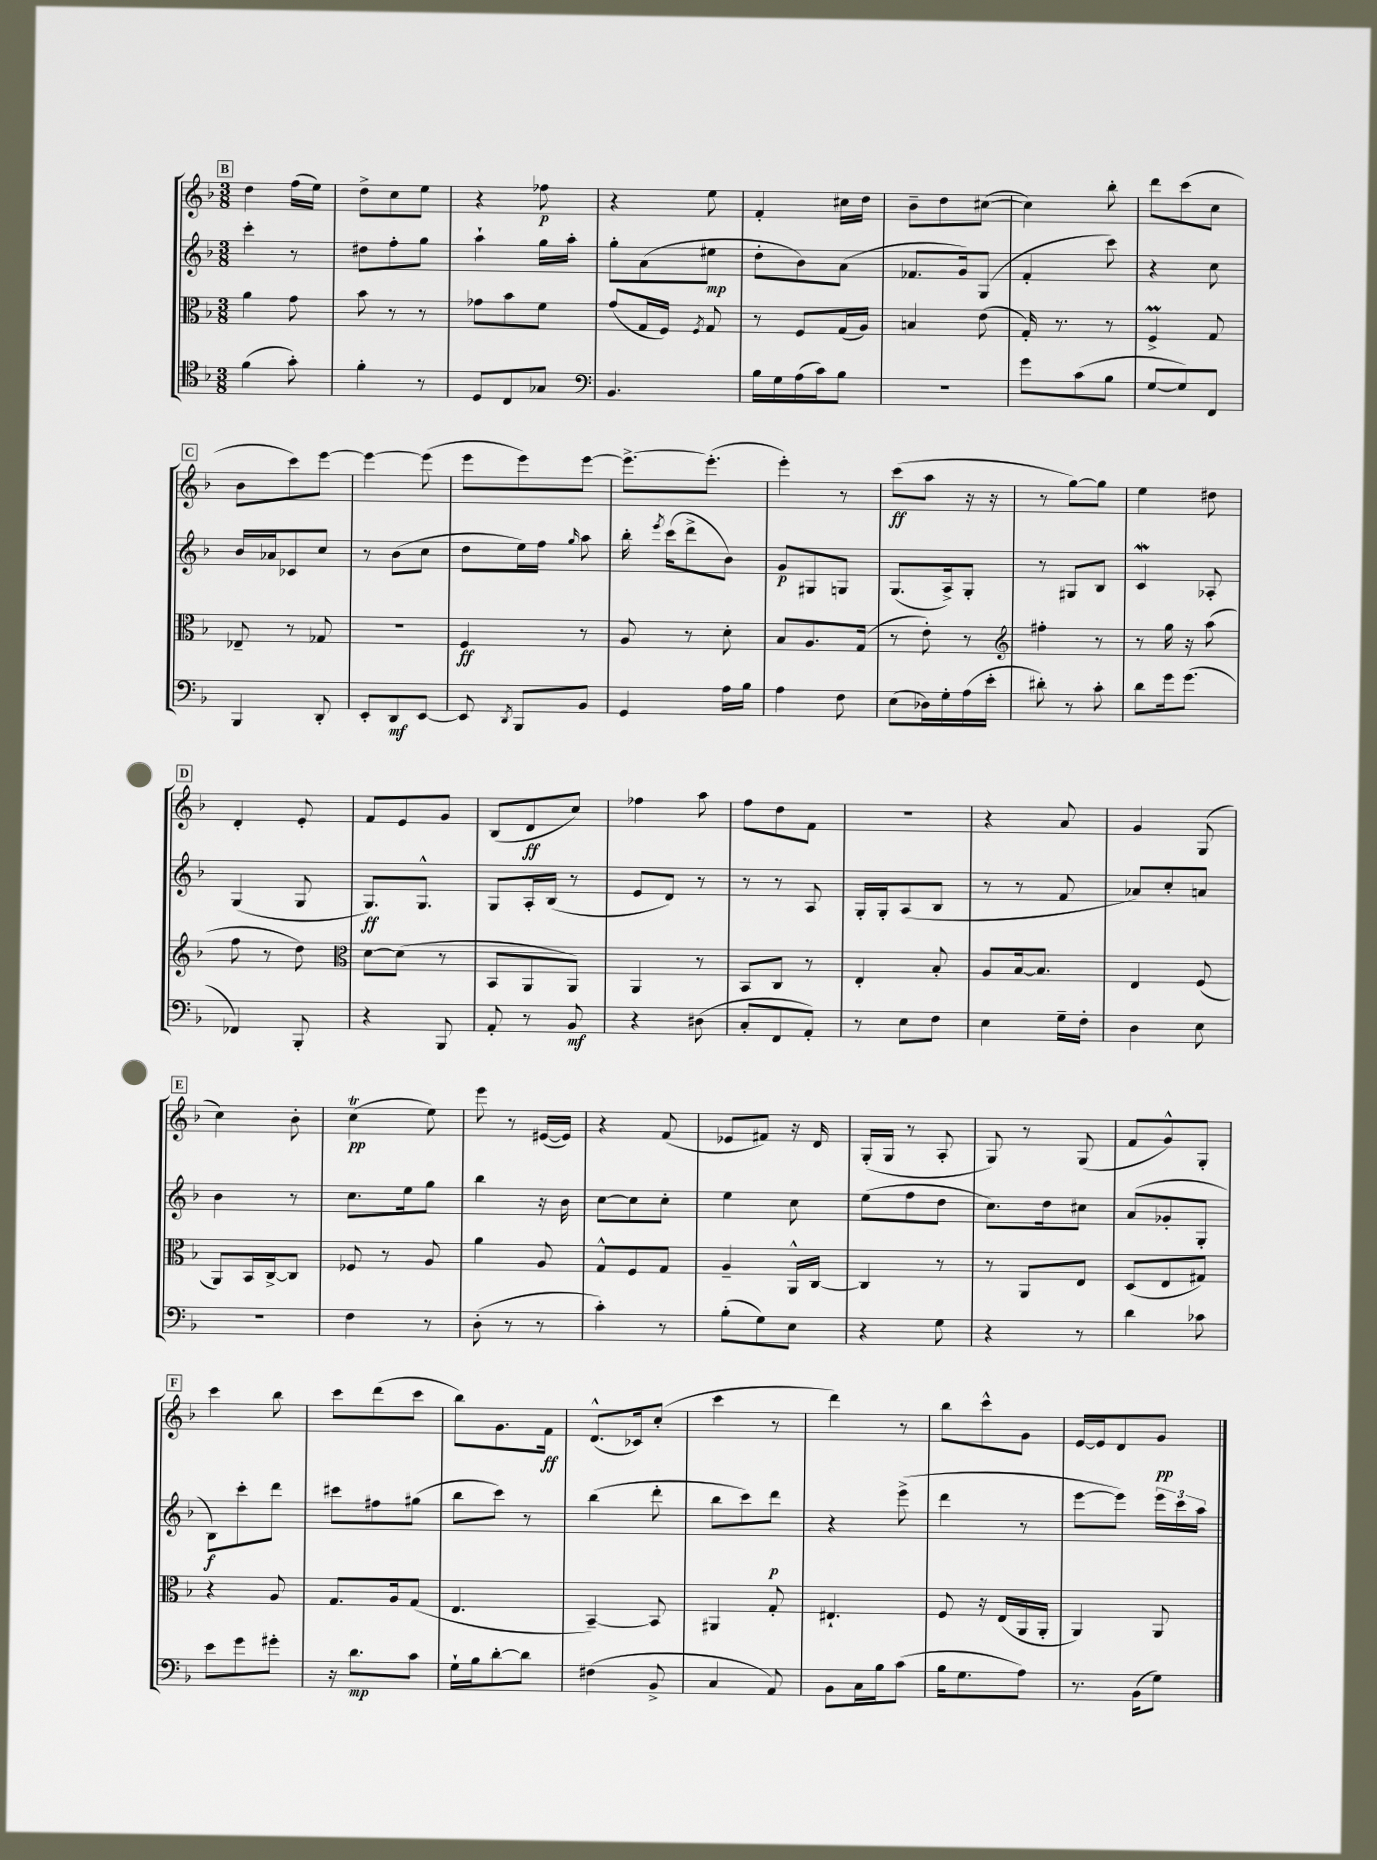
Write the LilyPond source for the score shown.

<<
\new StaffGroup <<
\new Staff = "s0" {
    \clef treble \key f \major \numericTimeSignature \time 3/8
    \autoBeamOff \mark \markup { \box "B" } d''4 f''16[( e''16]) |
    d''8[-> c''8 e''8] |
    r4 fes''8\p |
    r4 e''8 |
    f'4-. cis''16[ d''16] |
    bes'8[-- d''8 cis''8]~( |
    cis''4) bes''8-. |
    d'''8[ c'''8( c''8] |
    \mark \markup { \box "C" } bes'8[ c'''8) e'''8]~ |
    e'''4~ e'''8( |
    e'''8[ e'''8) e'''8]~ |
    e'''8.[~-> e'''8.]-.( |
    e'''4-.) r8 |
    c'''8[\ff( a''8] r16 r16 |
    r8 g''8[~) g''8] |
    e''4 dis''8 |
    \mark \markup { \box "D" } d'4-. e'8-. |
    f'8[ e'8 g'8] |
    bes8[( d'8\ff c''8]) |
    fes''4 a''8 |
    f''8[ d''8 f'8] |
    R4. |
    r4 a'8 |
    g'4 g8( |
    \mark \markup { \box "E" } c''4) bes'8-. |
    c''4\trill\pp( e''8) |
    e'''8 r8 eis'16[~( eis'16]) |
    r4 f'8( |
    ees'8[ fis'8]) r16 d'16 |
    g16[-.( g16] r8 a8-. |
    g8) r8 g8( |
    f'8[ g'8-^) g8]-. |
    \mark \markup { \box "F" } c'''4 bes''8 |
    c'''8[ d'''8( c'''8] |
    bes''8[) g'8. f'16]\ff |
    d'8.[-^( ces'16) c''8]-.( |
    c'''4 r8 |
    d'''4) r8 |
    bes''8[ c'''8-^ g'8] |
    e'16[~ e'16 d'8 g'8]\pp \bar "|." |
}
\new Staff = "s1" {
    \clef treble \key f \major \numericTimeSignature \time 3/8
    \autoBeamOff \mark \markup { \box "B" } c'''4-. r8 |
    dis''8[ f''8-. g''8] |
    a''4-! g''16[ a''16]-. |
    g''8[-. a'8( eis''8]\mp |
    d''8[-. bes'8) a'8]( |
    fes'8.[ g'16) g8]( |
    f'4-. c'''8) |
    r4 c''8 |
    \mark \markup { \box "C" } bes'16[ aes'16 ces'8 c''8] |
    r8 bes'8[( c''8] |
    d''8[ e''16) f''16] \grace { g''16 } a''8 |
    bes''16-. \acciaccatura { e'''8 } c'''16[( d'''8-> bes'8]) |
    g'8[\p gis8 g8] |
    g8.[( a16->) g8]-. |
    r8 gis8[ bes8] |
    c'4\mordent aes8-. |
    \mark \markup { \box "D" } g4( g8 |
    g8.[\ff) g8.]-^ |
    g8[ a16-. bes16]( r8 |
    e'8[ d'8]) r8 |
    r8 r8 a8 |
    g16[-. g16-. a8( bes8] |
    r8 r8 f'8 |
    aes'8[) c''8-. a'8] |
    \mark \markup { \box "E" } bes'4 r8 |
    c''8.[ e''16 g''8] |
    bes''4 r16 bes'16 |
    c''8[~ c''8 c''8]-. |
    e''4 c''8 |
    e''8[( f''8 d''8] |
    c''8.[) d''16 cis''8] |
    a'8[( ges'8-. g8]-. |
    \mark \markup { \box "F" } bes8[\f) c'''8-. d'''8] |
    cis'''8[ fis''8 gis''8]( |
    bes''8[ c'''8]) r8 |
    bes''4( d'''8-. |
    bes''8[ c'''8) d'''8]\p |
    r4 e'''8->( |
    d'''4 r8 |
    e'''8[~ e'''8]) \tuplet 3/2 { e'''16[ c'''16 a''16] } \bar "|." |
}
\new Staff = "s2" {
    \clef alto \key f \major \numericTimeSignature \time 3/8
    \autoBeamOff \mark \markup { \box "B" } a'4 g'8 |
    bes'8 r8 r8 |
    ges'8[ bes'8 f'8] |
    g'8[( g16 f16]) \acciaccatura { f8 } g8 |
    r8 f8[ g16( a16]) |
    b4 e'8( |
    g16-.) r8. r8 |
    f4->\prall g8 |
    \mark \markup { \box "C" } ees8-- r8 ges8 |
    R4. |
    f4\ff r8 |
    a8 r8 d'8-. |
    bes8[ a8. g16]( |
    r8 e'8-.) r8 |
    \clef treble fis''4-. r8 |
    r8 g''16 r16 a''8( |
    \mark \markup { \box "D" } f''8 r8 d''8) |
    \clef alto d'8[~ d'8]( r8 |
    bes,8[ a,8 a,8]) |
    a,4 r8 |
    bes,8[ c8] r8 |
    e4-. bes8-. |
    a8[ bes16~ bes8.] |
    e4 f8( |
    \mark \markup { \box "E" } a,8[) bes,16 c16~-> c8] |
    fes8 r8 a8 |
    a'4 a8 |
    g8[-^ f8 g8] |
    a4-- a,16[-^ c16]~ |
    c4 r8 |
    r8 a,8[ e8] |
    d8[( e8 gis8]) |
    \mark \markup { \box "F" } r4 a8 |
    g8.[ a16 g8]( |
    e4. |
    bes,4~--) bes,8 |
    ais,4 g8-. |
    eis4.-! |
    f8 r16 e16[( a,16 a,16]-. |
    a,4) a,8 \bar "|." |
}
\new Staff = "s3" {
    \clef tenor \key f \major \numericTimeSignature \time 3/8
    \autoBeamOff \mark \markup { \box "B" } f'4( g'8-.) |
    f'4-. r8 |
    d8[ c8 ges8] |
    \clef bass bes,4. |
    bes16[ g16 a16( c'16) bes8] |
    R4. |
    g'8[ c'8( bes8] |
    g8[~ g8) f,8] |
    \mark \markup { \box "C" } bes,,4 d,8-. |
    e,8[-. d,8\mf e,8]~ |
    e,8 \acciaccatura { d,8 } bes,,8[ bes,8] |
    g,4 a16[ bes16] |
    a4 f8 |
    e8[( des16) g16-. a16( e'16]-. |
    dis'8-.) r8 c'8-. |
    d'8[ g'16 g'8.]( |
    \mark \markup { \box "D" } fes,4) bes,,8-. |
    r4 bes,,8 |
    a,8-. r8 bes,8\mf |
    r4 dis8( |
    c8[-. f,8 a,8]-.) |
    r8 e8[ f8] |
    e4 g16[-- f16]-. |
    d4 e8 |
    \mark \markup { \box "E" } R4. |
    f4 r8 |
    d8-.( r8 r8 |
    c'4-.) r8 |
    bes8[-.( g8) e8] |
    r4 g8 |
    r4 r8 |
    d'4 ces'8 |
    \mark \markup { \box "F" } e'8[ g'8 gis'8]-. |
    r16 d'8.[\mp c'8] |
    g16[-! bes16 d'8~-. d'8] |
    fis4( bes,8-> |
    c4 a,8) |
    bes,8[ c16 bes16 c'8]( |
    bes16[ g8. a8]) |
    r8. bes,16[( g8]) \bar "|." |
}
>>
>>
